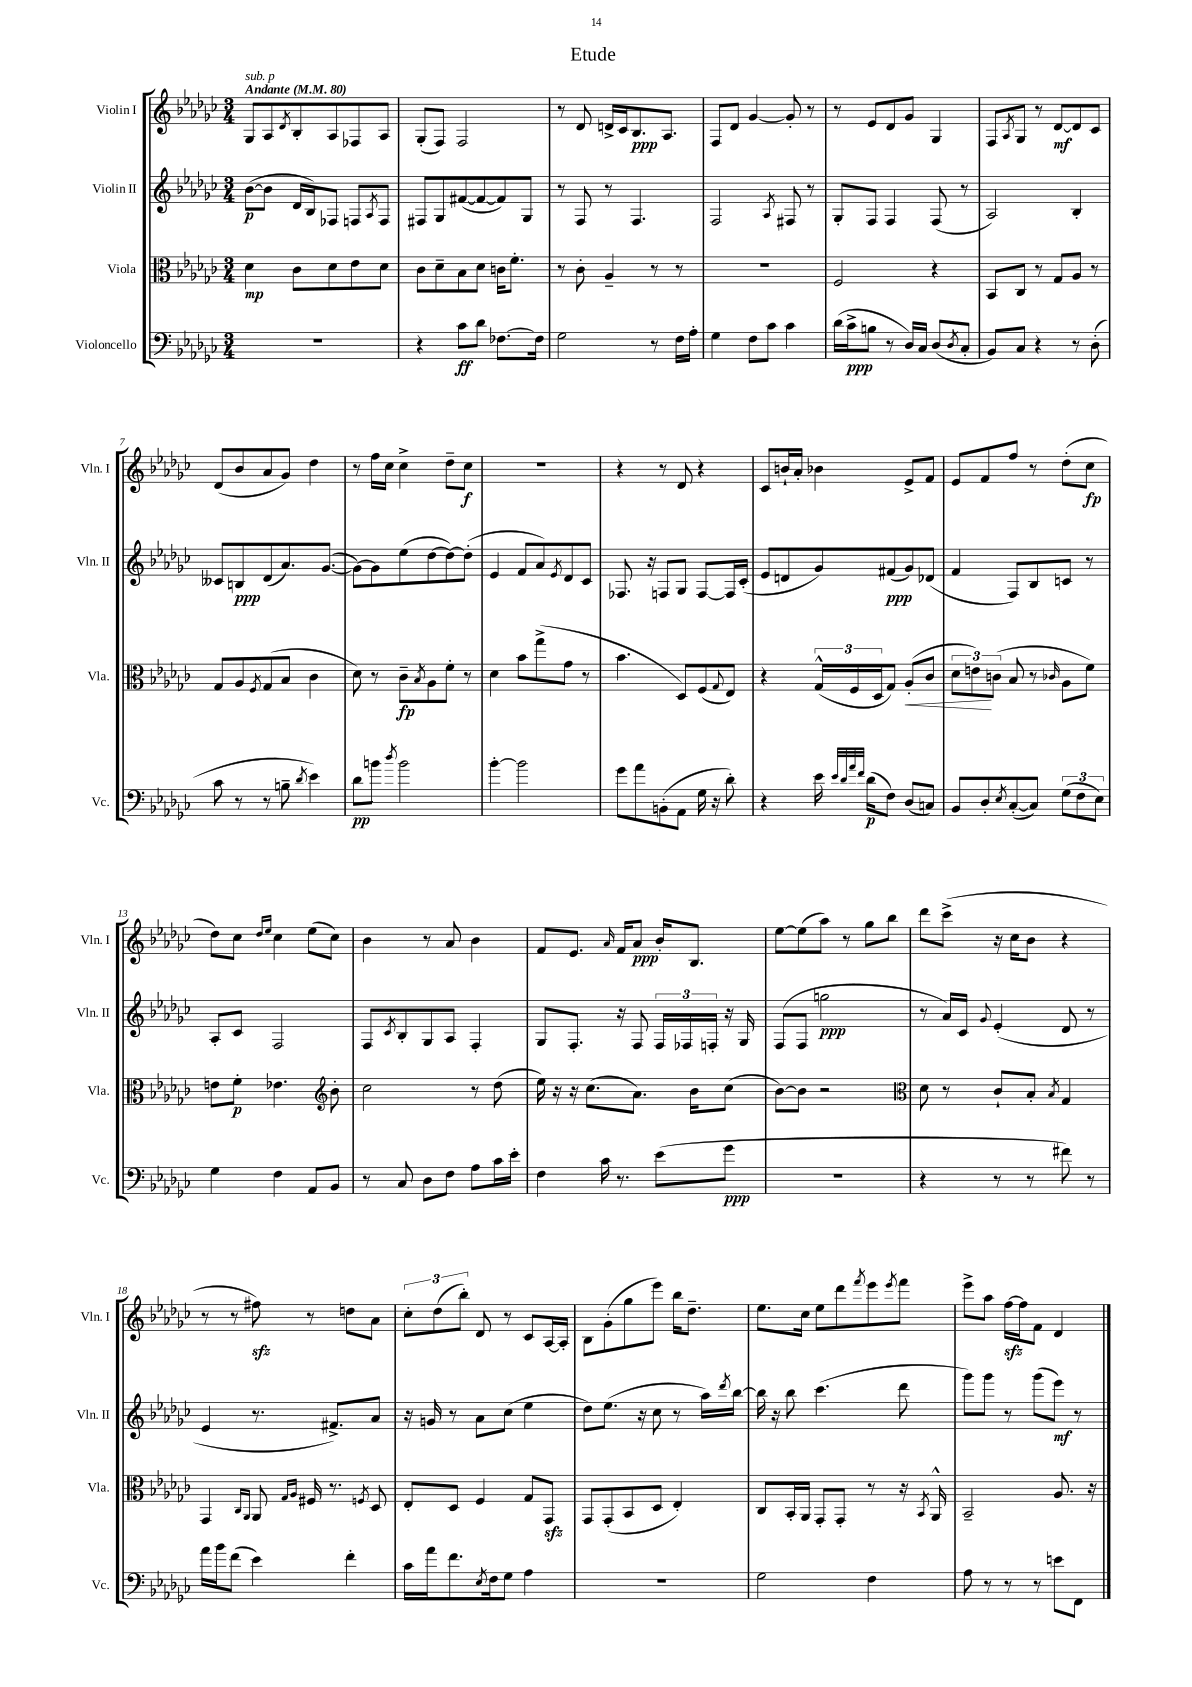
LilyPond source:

\header { title = "Etude" }
<<
\new StaffGroup <<
\new Staff = "s0" \with { instrumentName = "Violin I" shortInstrumentName = "Vln. I" } {
    \clef treble \key ges \major \numericTimeSignature \time 3/4 \tempo "Andante" 4 = 80
    ges8^\markup { \italic "sub. p" } aes8 \acciaccatura { des'8 } bes8-. aes8 fes8 aes8 |
    ges8-.( f8) f2 |
    r8 des'8 d'16-> ces'16 bes8.\ppp aes8. |
    f8 des'8 ges'4~ ges'8-. r8 |
    r8 ees'8 des'8 ges'8 ges4 |
    f8 \acciaccatura { aes8 } ges8 r8 des'8~\mf des'8 ces'8 |
    des'8( bes'8 aes'8 ges'8) des''4 |
    r8 f''16 ces''16 ces''4-> des''8-- ces''8\f |
    R2. |
    r4 r8 des'8 r4 |
    ces'8 b'16-! aes'16-. bes'4 ees'8-> f'8 |
    ees'8 f'8 f''8 r8 des''8-.( ces''8\fp |
    des''8) ces''8 \grace { des''16 ees''16 } ces''4 ees''8( ces''8) |
    bes'4 r8 aes'8 bes'4 |
    f'8 ees'8. \grace { aes'16 } f'16 aes'8\ppp bes'16-. bes8. |
    ees''8~ ees''8( aes''8) r8 ges''8 bes''8 |
    des'''8 ces'''8->( r16 ces''16 bes'8 r4 |
    r8 r8 fis''8\sfz) r8 d''8 aes'8 |
    \tuplet 3/2 { ces''8-. des''8( bes''8-.) } des'8 r8 ces'8 aes16~ aes16-. |
    bes8 ges'8-.( ges''8 ees'''8) bes''16 des''8.-- |
    ees''8. ces''16 ees''8 des'''8 \acciaccatura { f'''8 } ees'''8 \acciaccatura { ees'''8 } f'''8 |
    ees'''8-> aes''8 f''16~\sfz f''16 f'8 des'4 \bar "|." |
}
\new Staff = "s1" \with { instrumentName = "Violin II" shortInstrumentName = "Vln. II" } {
    \clef treble \key ges \major \numericTimeSignature \time 3/4
    bes'8~\p( bes'8 des'16 bes16) fes8 f8 \acciaccatura { aes8 } f8 |
    fis8 ges8 fis'8~( fis'8~ fis'8) ges8 |
    r8 f8 r8 f4. |
    f2 \acciaccatura { aes8 } fis8 r8 |
    ges8-. f8 f4 f8( r8 |
    aes2) bes4-. |
    ceses'8 b8\ppp des'8( aes'8.) ges'8.~( |
    ges'8~) ges'8 ees''8( des''8~ des''8~) des''8-.( |
    ees'4 f'8 aes'8) \acciaccatura { ees'8 } des'8 ces'8 |
    fes8. r16 f8 ges8 f8~ f16 ces'16-.( |
    ees'8 d'8 ges'8) fis'8\ppp( ges'8) des'8( |
    f'4 f8) bes8 c'8 r8 |
    aes8-. ces'8 f2 |
    f8 \acciaccatura { ces'8 } bes8-. ges8 aes8 f4-. |
    ges8 f8.-. r16 f8 \tuplet 3/2 { f16 fes16 f16-. } r16 ges16 |
    f8( f8 g''2\ppp |
    r8 aes'16) ces'16 \appoggiatura { ges'8 } ees'4-.( des'8 r8 |
    ees'4 r8. fis'8.->) aes'8 |
    r16 g'16 r8 aes'8 ces''8( ees''4 |
    des''8) ees''8.( r16 ces''8 r8 aes''16) \acciaccatura { des'''8 } bes''16~ |
    bes''16 r16 bes''8 ces'''4.( des'''8 |
    ges'''8) ges'''8 r8 ges'''8( ees'''8\mf) r8 \bar "|." |
}
\new Staff = "s2" \with { instrumentName = "Viola" shortInstrumentName = "Vla." } {
    \clef alto \key ges \major \numericTimeSignature \time 3/4
    des'4\mp ces'8 des'8 ees'8 des'8 |
    ces'8 des'8-- bes8 des'8 c'16 f'8.-. |
    r8 ces'8-. aes4-- r8 r8 |
    R2. |
    f2 r4 |
    bes,8 ces8 r8 ges8 aes8 r8 |
    ges8 aes8 \acciaccatura { f8 } ges8( bes8 ces'4 |
    des'8) r8 ces'8--\fp \acciaccatura { bes8 } aes8 f'8-. r8 |
    des'4 bes'8 ges''8->( ges'8 r8 |
    bes'4. des8) f8( \appoggiatura { ges8 } ees8) |
    r4 \tuplet 3/2 { ges16-^( f16 des16 } ges8) aes8-.\<( ces'8 |
    \tuplet 3/2 { des'8 e'8\!) c'8( } bes8 r8 \grace { ces'16 } aes8 f'8) |
    e'8 f'8-.\p ees'4. \clef treble bes'8-. |
    ces''2 r8 des''8( |
    ees''16) r16 r16 ces''8.( aes'8.) bes'16 ces''8( |
    bes'8~) bes'8 r2 |
    \clef alto des'8 r8 ces'8-! bes8-. \acciaccatura { bes8 } ges4 |
    ges,4 \grace { ces16 aes,16 } aes,8 \grace { ges16 aes16 } fis16 r8. \acciaccatura { f8 } des8 |
    ees8-. des8 f4 ges8 ges,8\sfz |
    ges,8 ges,8-.( bes,8 des8 ees4-.) |
    ces8 bes,16-. aes,16 ges,8-. ges,8-. r8 r16 \acciaccatura { bes,8 } aes,16-^ |
    bes,2-- aes8. r16 \bar "|." |
}
\new Staff = "s3" \with { instrumentName = "Violoncello" shortInstrumentName = "Vc." } {
    \clef bass \key ges \major \numericTimeSignature \time 3/4
    R2. |
    r4 ces'8\ff des'8 fes8.~ fes16 |
    ges2 r8 f16 aes16-. |
    ges4 f8 ces'8 ces'4 |
    des'16( ces'16->\ppp b8 r8 des16) ces16 des8( \acciaccatura { des8 } ces8-. |
    bes,8) ces8 r4 r8 des8-.( |
    ces'8 r8 r8 b8-- \acciaccatura { des'8 } ees'4) |
    des'8\pp b'8 \acciaccatura { des''8 } b'2 |
    bes'4~-. bes'2 |
    ges'8 aes'8 b,8-.( aes,8 ges16 r16 des'8-.) |
    r4 ees'16 \grace { ees'32 des'32 aes'32 f'32 } des'16\p( f8) des8( c8) |
    bes,8 des8-. \acciaccatura { ees8 } ces8~-.( ces8) \tuplet 3/2 { ges8( f8 ees8) } |
    ges4 f4 aes,8 bes,8 |
    r8 ces8 des8 f8 aes8 ces'16 ees'16-. |
    f4 ces'16 r8. ees'8( ges'8\ppp |
    R2. |
    r4 r8 r8 fis'8) r8 |
    aes'16 bes'16 f'8( ees'4) f'4-. |
    ces'16 aes'16 f'8. \acciaccatura { ees8 } f16 ges8 aes4 |
    R2. |
    ges2 f4 |
    aes8 r8 r8 r8 e'8 f,8 \bar "|." |
}
>>
>>
